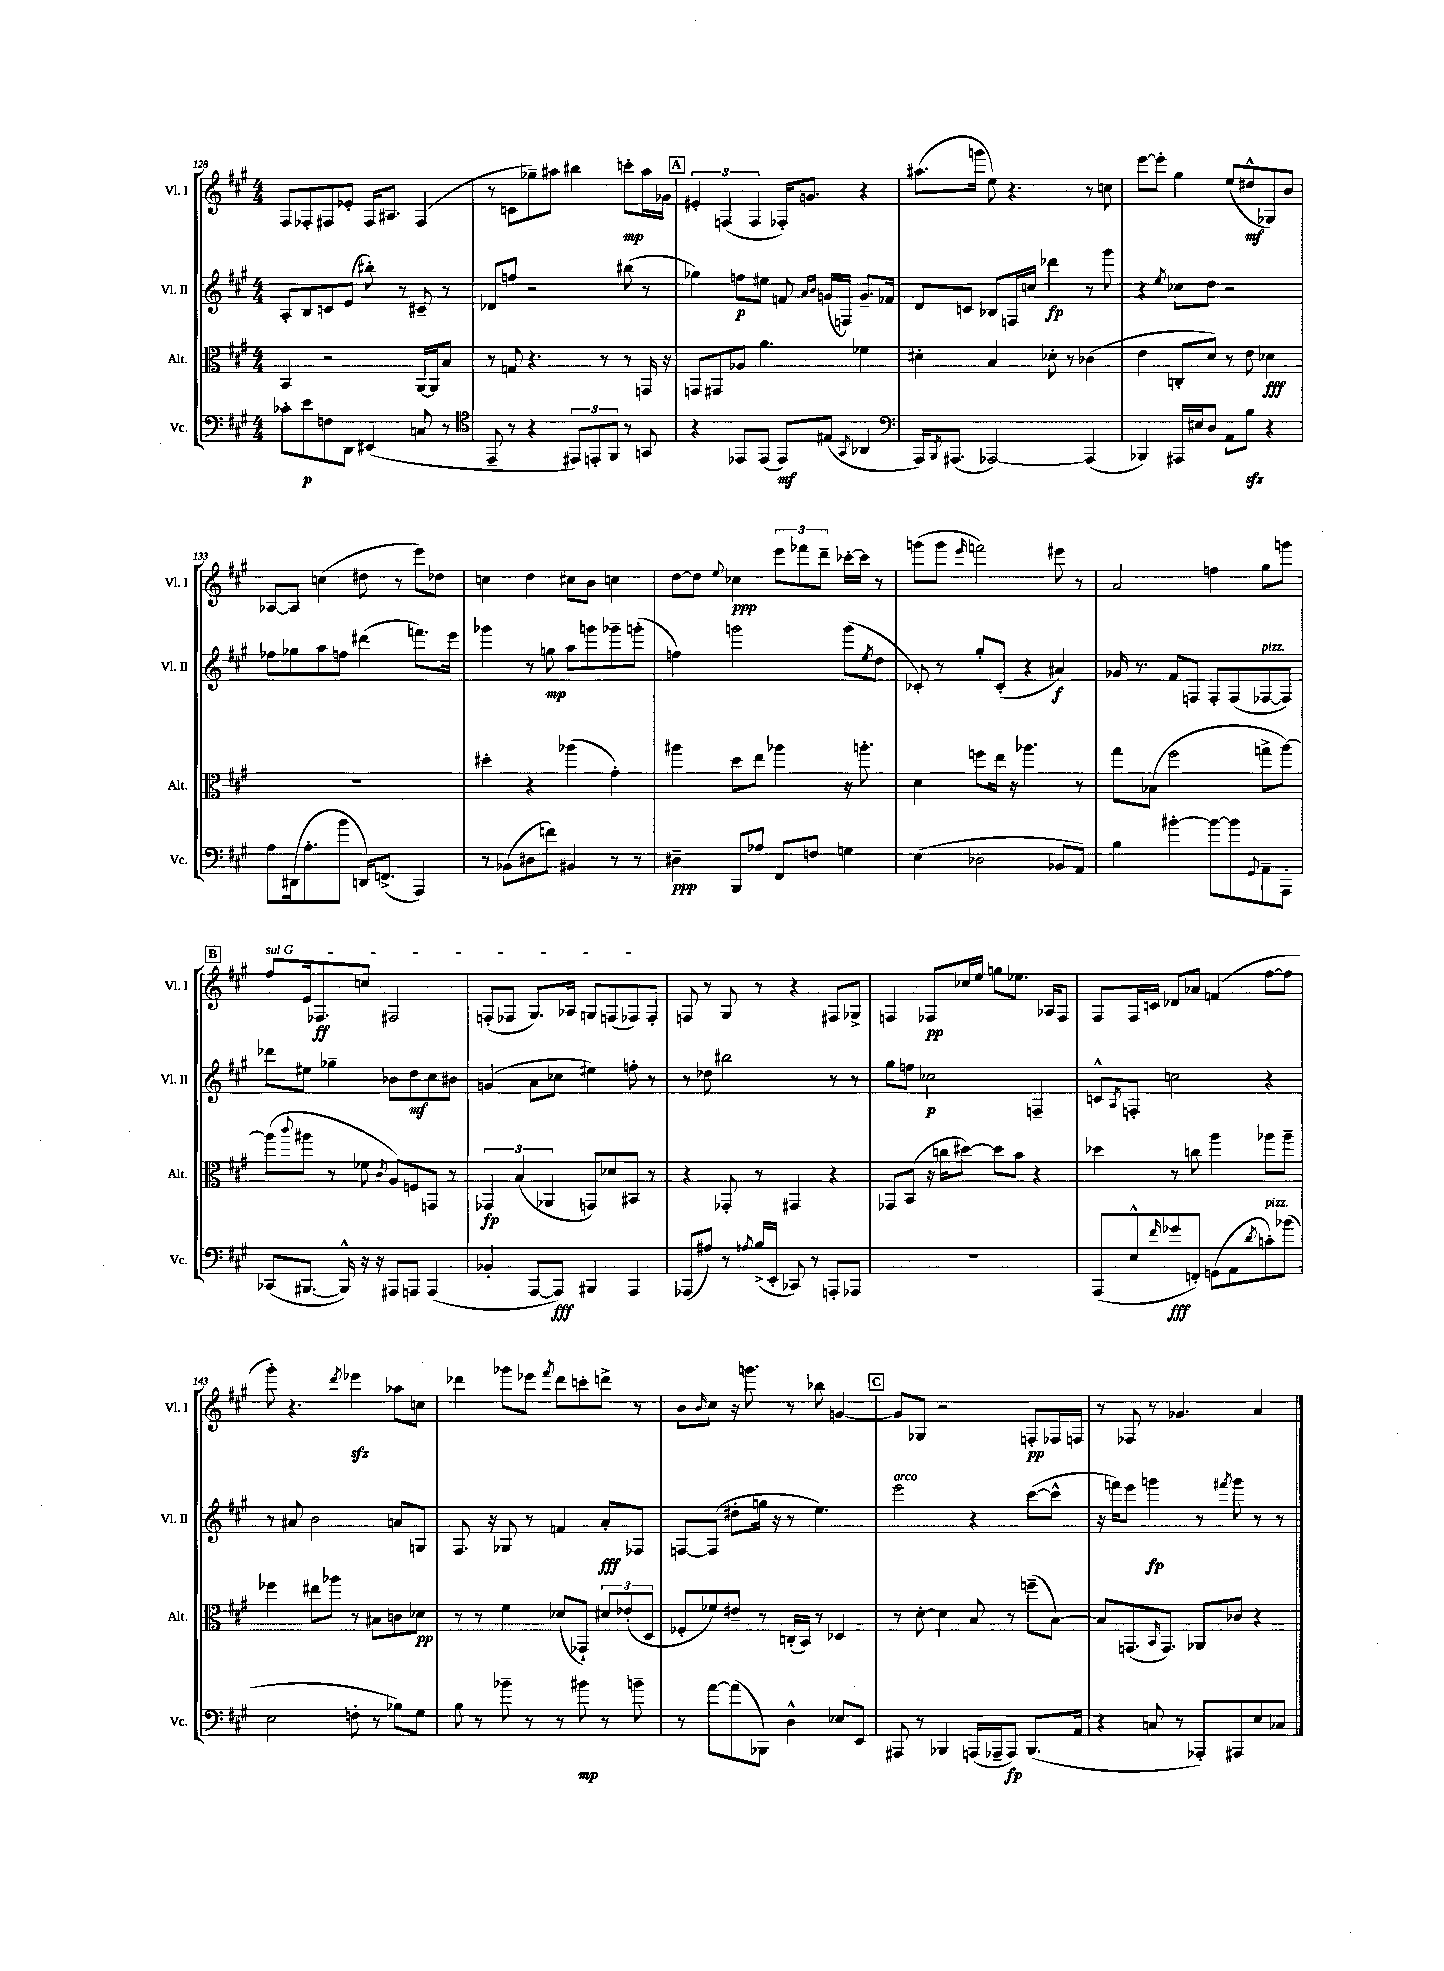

**kern	**kern	**kern	**kern
*staff4	*staff3	*staff2	*staff1
*clefF4	*clefC3	*clefG2	*clefG2
*k[f#c#g#]	*k[f#c#g#]	*k[f#c#g#]	*k[f#c#g#]
*M4/4	*M4/4	*M4/4	*M4/4
8c-'	4BB	8A'	8F#
8e	.	8B	8F-'
8F	2r	8c	8F#
8DD	.	(8e	8e-'
(4EE#	.	8bb#')	16F#
.	.	.	8.A#
.	.	8r	.
8C	[16AA	8c#~	(4F#
.	16AA]	.	.
8r	8B	8r	.
=	=	=	=
*clefC4	*	*	*
8EE~	8r	8d-	8r
8r	8G	8ff	8c
4r	4.r	2r	8gg-~)
.	.	.	8aa#
12EE#)	.	.	4bb#
12EE'	.	.	.
.	8r	.	.
12FF#	.	.	.
8r	8r	(8bb#	8ccc'
8GG	16GG	8r	16aa#
.	16r	.	16g-
=	=	=	=
4r	8GG	4gg-)	6e#'
.	8GG#	.	.
.	.	.	(6F
8EE-	8A-	8ff	.
.	.	.	6F
(8EE-	4.a	8ee#	.
8EE-)	.	8f	16F-')
.	.	.	8.g
.	.	16qqa	.
.	.	16qqb	.
(8E#	.	(16g	.
.	.	16F)	.
8qGG#	.	.	.
4AA-	4f-	8.g~	4r
.	.	16f-	.
=	=	=	=
*clefF4	*	*	*
16AAA)	4d#'	8d	(8.aa#
8qBBB	.	.	.
(8.AAA#	.	.	.
.	.	8c	.
.	.	.	16ggg
[2AAA-)	4B	8B-	8ee)
.	.	16F	4.r
.	.	16cc	.
.	8d-'	4ddd-	.
.	8r	.	.
(4AAA-]	(4c-	8r	8r
.	.	8ggg#	8cc
=	=	=	=
4BBB-)	4e	4r	[8eee
.	.	.	8eee']
.	.	8qee	.
16AAA#	8C'	8cc-	4gg#
16E#	.	.	.
8D	8d)	8dd	.
8AA	8r	2r	(8ee
8B	8e	.	8dd#^^
4r	4d-	.	8G-)
.	.	.	8b
=	=	=	=
8A	1r	8ff-	[8A-
(16DD#	.	8gg-	8A-]
8.A'	.	.	.
.	.	8aa	(4cc
8b	.	8ff	.
16DD)	.	(4ddd#	8dd#
(8.FF^	.	.	.
.	.	.	8r
4AAA)	.	8.fff)	8eee)
.	.	.	8dd-
.	.	16eee	.
=	=	=	=
8r	4dd#'	4ggg-	4cc
(8BB-	.	.	.
8D#	4r	8r	4dd
8f)	.	8gg	.
4BB#	(4aa-	8aa	8cc#
.	.	8ggg	8b
8r	4g#')	8ggg-~	4cc
8r	.	(8ggg'	.
=	=	=	=
4D#~	4aa#	4ff)	[8dd
.	.	.	8dd]
.	.	.	8qqee
8BBB	8dd	2ggg	4cc-
8A-	8ee	.	.
8FF#	4aa-	.	12eee
.	.	.	12fff-
8F	.	.	.
.	.	.	12ddd~
4G	16r	(8ggg	[16ccc-'
.	8.aa'	.	16ccc-]
.	.	8qee	.
.	.	8dd	8r
=	=	=	=
(4E	4d	8c-')	(8ggg
.	.	8r	8ggg
.	.	.	16qqeee
2D-	8ff	8gg#'	2fff)
.	16ee	(8c-'	.
.	16r	.	.
.	4.aa-	4r	.
8BB-	.	4a#)	8eee#
8AA)	8r	.	8r
=	=	=	=
4B	8gg#	16g-	2a
.	.	8.r	.
.	(8B-	.	.
[4b#'	2ff#	8f#	.
.	.	8F	.
8b#_	.	8F'	4ff
8b#]	.	(8F	.
8qqGG#	.	.	.
8AA~	8gg^	[8F-	8gg#
8AAA'	[8aa)	8F-])	8ggg
=	=	=	=
(8CC-	(8aa]	8ddd-	8ff#
.	8qqccc#	.	.
[8.BBB#	8aa#	8ee#	16e
.	.	.	8.F-
.	8r	4gg-~	.
16BBB#^^])	.	.	.
16r	8f-	.	8cc
16r	.	.	.
.	8qc#	.	.
8AAA#	8A)	8b-	2F#
8AAA	8F	8dd	.
(4AAA	8GG	8cc#	.
.	8r	8b#	.
=	=	=	=
4BB-'	6GG-	(4g	(8F'
.	.	.	8F-
.	(6B	.	.
[8AAA	.	8a	8.G#)
.	6AA-	.	.
8AAA])	.	8cc-	.
.	.	.	16A-
4BBB#	8GG)	4ee#)	8G
.	8d-	.	(8F
4AAA	8BB#	8ff'	8F-)
.	8r	8r	8F-'
=	=	=	=
(8AAA-	4r	8r	8F
8A#)	.	8dd-	8r
8r	8GG-'	2bb#	8G#
8qA	.	.	.
(16B^	8r	.	8r
16EE'	.	.	.
8CC-)	4GG#	.	4r
8r	.	.	.
8AAA'	4r	8r	8F#
8AAA-	.	8r	8G-^
=	=	=	=
1r	8GG-	8gg#	4F
.	(8BB	8ff	.
.	16r	2cc-	8F-
.	16cc	.	.
.	[8dd#)	.	16cc-
.	.	.	16ee
.	8dd#]	.	8gg
.	8b	.	8.ee-
.	4r	4F~	.
.	.	.	16A-
.	.	.	8F-
=	=	=	=
(8AAA	4dd-	8c^^	8F#
.	.	8qA	.
8E^^	.	8F'	16F#
.	.	.	16c
16qqf#	.	.	.
8g-	8r	2cc	8d-
8FF')	8cc	.	8a-
(8GG	4aa	.	(4f
8AA	.	.	.
8qd	.	.	.
8c')	8aa-	4r	[8ff#
(8b-	8aa-~	.	8ff#]
=	=	=	=
2E	4ff-	8r	8ggg#')
.	.	8a#	4.r
.	8ee#	2b	.
.	8aa-	.	.
.	.	.	8qddd
8F'	8r	.	4eee-
8r	8B#	.	.
8B-)	8c	8a	8aa-
8G#	8d-	8G	8cc
=	=	=	=
8B	8r	8.F#	4ddd-
8r	8r	.	.
.	.	16r	.
8b-~	4f#	8G-	8ggg-
8r	.	8r	8eee-
.	.	.	8qfff#
8r	(8d-	4f	8ddd-
8b#	8GG-`)	.	8ccc'
8r	12d#	8a'	8ddd^
.	(12e-'	.	.
8b~	.	8F-	8r
.	12D	.	.
=	=	=	=
8r	8F-'	[8F	8b
.	.	.	16qqb
[8a	8f-)	(8F]	8cc#
(8a]	8e#~	8dd#'	16r
.	.	.	8.ggg
8BBB-)	8r	16gg	.
.	.	16r	.
4D^^	(16C'	8r	8r
.	16BB)	.	.
.	8r	4.ee)	8bb-
8E-	4D-	.	[4g
8EE	.	.	.
=	=	=	=
8AAA#	8r	2eee	8g]
8r	[8d'	.	8G-
4BBB-	4d]	.	2r
(16AAA	8B	4r	.
16AAA-~	.	.	.
8AAA-)	8r	.	.
(8.BBB-	(8ff~	([8ccc#	8F'
.	[8B)	8ccc#^^]	16F-
16AA	.	.	16F
=	=	=	=
4r	8B]	16r	8r
.	.	16fff)	.
.	(8.GG	8eee	8F-
8C	.	4ggg	8r
.	16qqBB	.	.
.	8.GG)	.	.
8r	.	.	4.g-
8AAA-')	8AA-	8r	.
.	.	8qfff#	.
8AAA#	8c-	8ggg	.
8E	4r	8r	4a
8C-	.	8r	.
==	==	==	==
*-	*-	*-	*-
